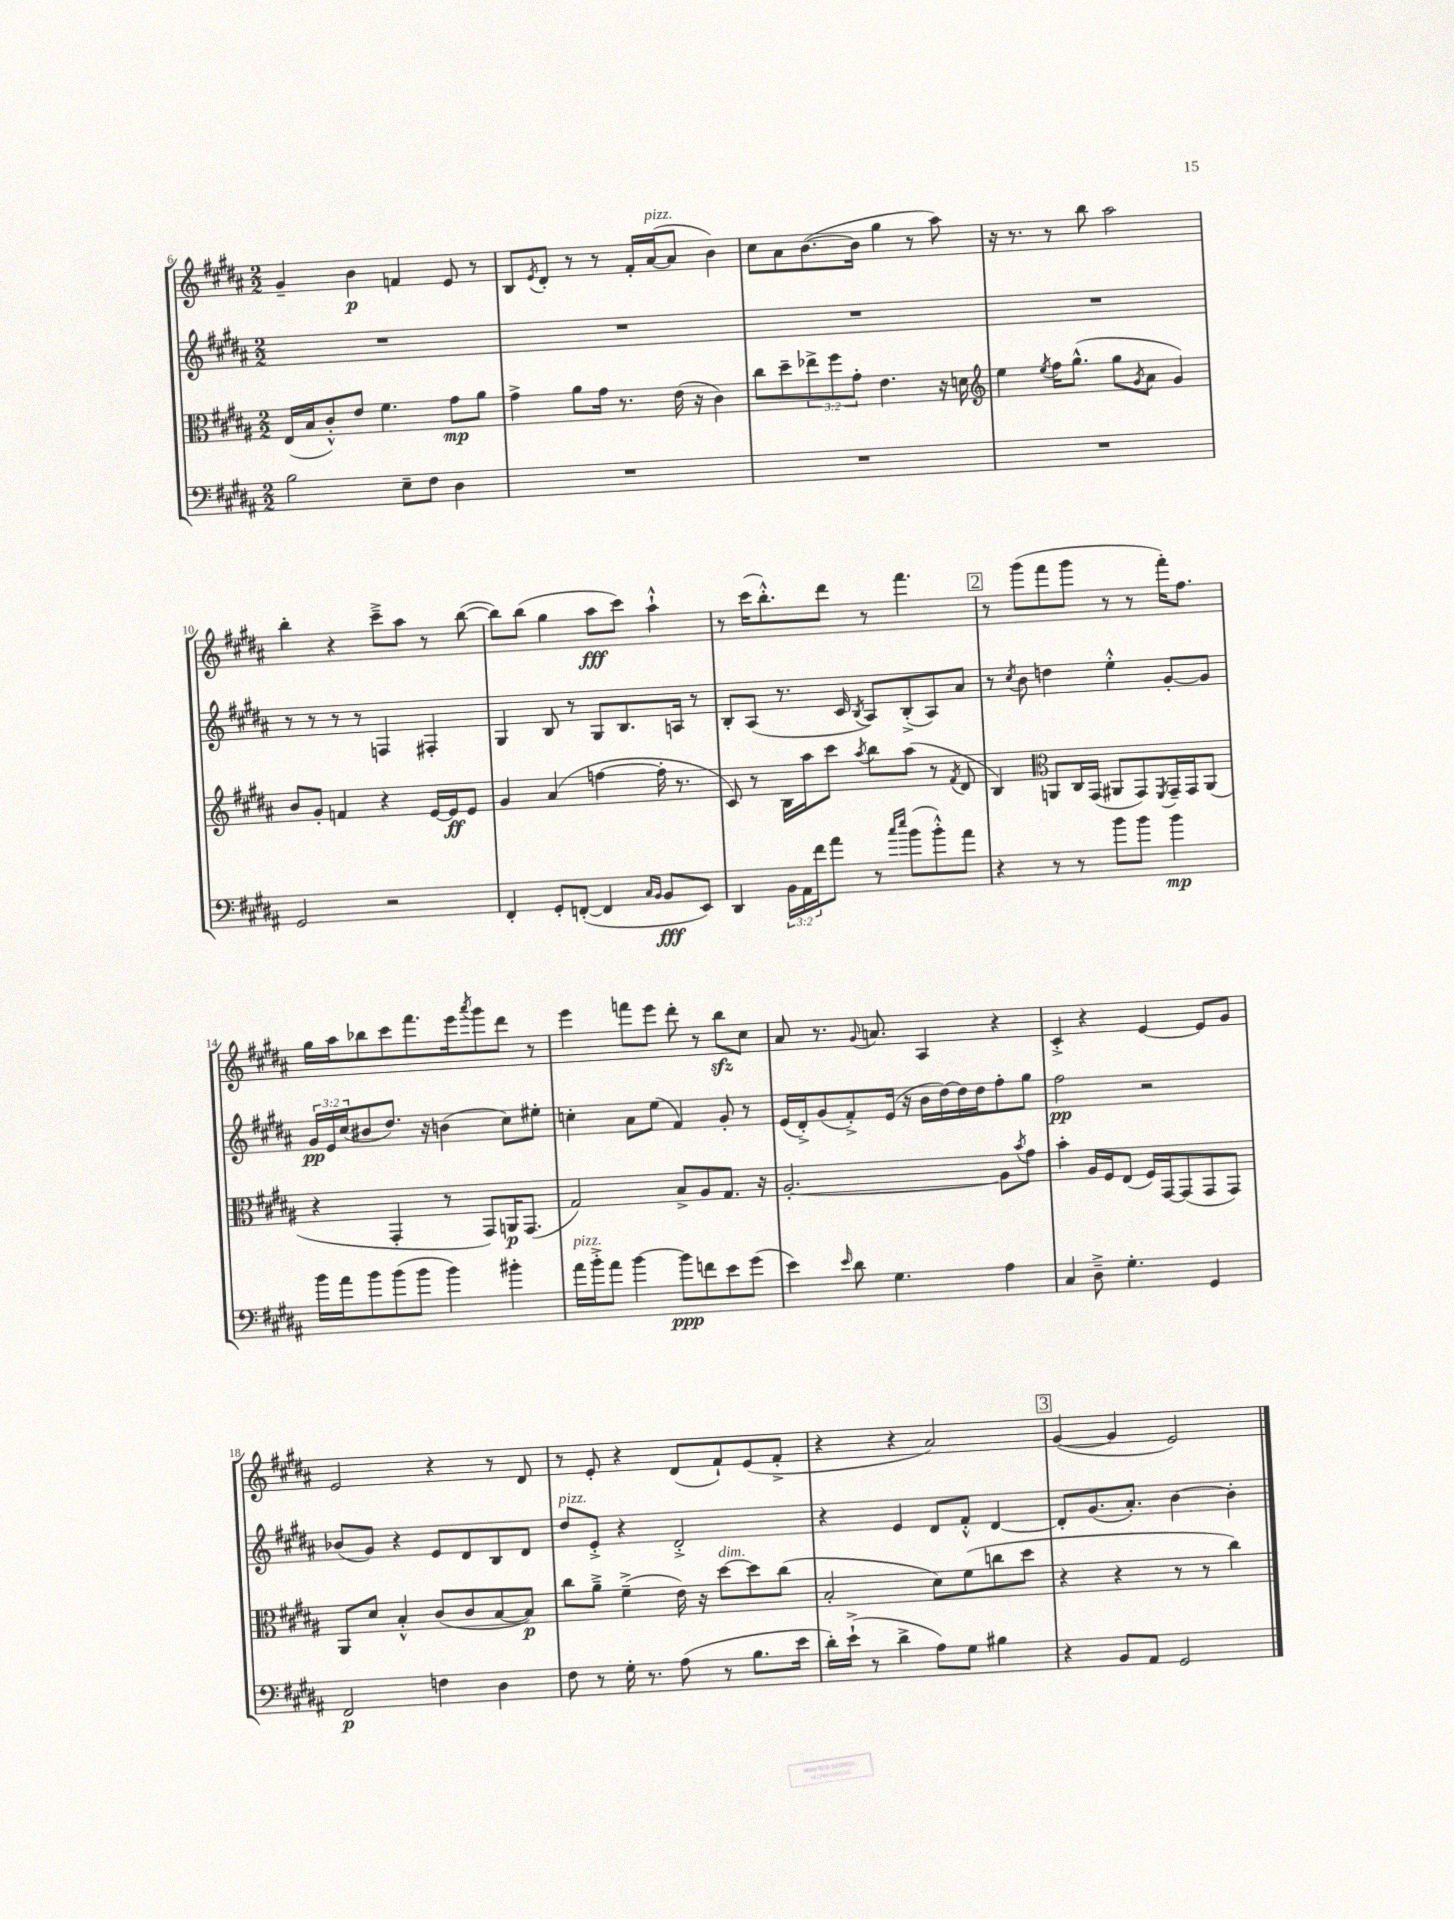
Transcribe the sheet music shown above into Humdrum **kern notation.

**kern	**dynam	**kern	**dynam	**kern	**dynam	**kern	**dynam
*part4	*part4	*part3	*part3	*part2	*part2	*part1	*part1
*staff4	*staff4	*staff3	*staff3	*staff2	*staff2	*staff1	*staff1
*clefF4	*	*clefC3	*	*clefG2	*	*clefG2	*
*k[f#c#g#d#a#]	*	*k[f#c#g#d#a#]	*	*k[f#c#g#d#a#]	*	*k[f#c#g#d#a#]	*
*M2/2	*	*M2/2	*	*M2/2	*	*M2/2	*
=6	=6	=6	=6	=6	=6	=6	=6
2B\	.	(16E/LL	.	1r	.	4g#~/	.
.	.	16B/J	.	.	.	.	.
.	.	8c#'^^/)	.	.	.	.	.
.	.	8e/J	.	.	.	4b\	p
.	.	4.f#\	.	.	.	.	.
8E~\L	.	.	.	.	.	4fn/	.
8F#\J	.	.	.	.	.	.	.
4D#\	.	8g#\L	mp	.	.	8e/	.
.	.	8a#\J	.	.	.	8r	.
=7	=7	=7	=7	=7	=7	=7	=7
1r	.	4g#^\	.	1r	.	8B/L	.
.	.	.	.	.	.	8qe/	.
.	.	.	.	.	.	8d#'/J	.
.	.	8a#\L	.	.	.	8r	.
.	.	16g#\Jk	.	.	.	8r	.
.	.	8.r	.	.	.	.	.
.	.	.	.	.	.	16f#'/LL	.
!	!	!	!	!	!	!LO:TX:a:i:t=pizz.	!
.	.	.	.	.	.	([16a#/J	.
.	.	(16e\	.	.	.	8a#/J]	.
.	.	16r	.	.	.	.	.
.	.	4c#\)	.	.	.	4b\)	.
=8	=8	=8	=8	=8	=8	=8	=8
1r	.	8cc#\L	.	1r	.	8cc#\L	.
.	.	8dd#~\	.	.	.	8a#\	.
.	.	12ee-X^\	.	.	.	([8.b\	.
.	.	12ff#\	.	.	.	.	.
.	.	12g#'\J	.	.	.	.	.
.	.	.	.	.	.	16b\Jk]	.
.	.	4.e\	.	.	.	4gg#\	.
.	.	.	.	.	.	8r	.
.	.	16r	.	.	.	8aa#\)	.
.	.	16dn\	.	.	.	.	.
=9	=9	=9	=9	=9	=9	=9	=9
*	*	*clefG2	*	*	*	*	*
1r	.	4ee\	.	1r	.	16r	.
.	.	.	.	.	.	8.r	.
.	.	8qee/	.	.	.	.	.
.	.	16ff#\KL	.	.	.	8r	.
.	.	(8.gg#^^\J	.	.	.	.	.
.	.	.	.	.	.	8bb\	.
.	.	8gg#\L	.	.	.	2aa#\	.
.	.	8qg#/	.	.	.	.	.
.	.	8a#\J	.	.	.	.	.
.	.	4g#/)	.	.	.	.	.
!!LO:LB:g=z
=10	=10	=10	=10	=10	=10	=10	=10
2GG#/	.	8b/L	.	8r	.	4bb'\	.
.	.	8g#'/J	.	8r	.	.	.
.	.	4fn/	.	8r	.	4r	.
.	.	.	.	8r	.	.	.
2r	.	4r	.	4Fn/	.	8ccc#~^\L	.
.	.	.	.	.	.	8aa#\J	.
.	.	[16e/LL	.	4F#X'/	.	8r	.
.	.	16e/J]	ff	.	.	.	.
.	.	8e/J	.	.	.	([8bb\	.
=11	=11	=11	=11	=11	=11	=11	=11
4FF#'/	.	4g#/	.	4G#/	.	8bb\L])	.
.	.	.	.	.	.	(8bb\J	.
8GG#'/L	.	(4a#/	.	8B/	.	4gg#\	.
([8FFn'/J	.	.	.	8r	.	.	.
4FF/]	.	[4ffn\	.	8G#/L	.	8aa#\L	fff
.	.	.	.	8.B/	.	8ccc#\J)	.
16qqC#/LL	.	.	.	.	.	.	.
16qqBB/JJ	.	.	.	.	.	.	.
8BB/L	fff	16ff'\]	.	.	.	4aa#`^^\	.
.	.	8.r	.	16An/Jk	.	.	.
8EE/J)	.	.	.	8r	.	.	.
=12	=12	=12	=12	=12	=12	=12	=12
4DD#/	.	8c#/)	.	8B'/L	.	8r	.
.	.	8r	.	(8A#/J	.	(16ccc#\KL	.
.	.	.	.	.	.	8.bb'^^\)	.
24BB\LL	.	16B\LL	.	8.r	.	.	.
24AA#\	.	.	.	.	.	.	.
.	.	16aa#\J	.	.	.	.	.
24f#\J	.	.	.	.	.	.	.
8a#\J	.	8ccc#\J	.	.	.	8ddd#\J	.
.	.	.	.	16c#/	.	.	.
.	.	8qaa#/	.	8qB/	.	.	.
8r	.	8bb\L	.	8A#/L)	.	8r	.
16qqcc#/LL	.	.	.	.	.	.	.
16qqee/JJ	.	.	.	.	.	.	.
(8b\L	.	(8aa#\J	.	(8B'^/	.	4.fff#\	.
8b'^^\)	.	8r	.	8A#/)	.	.	.
.	.	8qf#/	.	.	.	.	.
8a#\J	.	8d#/	.	8a#/J	.	.	.
!!LO:REH:place=s1:t=2
=13	=13	=13	=13	=13	=13	=13	=13
4r	.	4B/)	.	8r	.	8r	.
.	.	.	.	8qcc#/	.	.	.
.	.	.	.	8b\	.	(8ggg#\L	.
*	*	*clefC3	*	*	*	*	*
8r	.	8AAn/L	.	4ddn\	.	8fff#\	.
8r	.	16C#/L	.	.	.	8ggg#\J	.
.	.	(16GG#/JJ	.	.	.	.	.
8b\L	.	8AA#X/L	.	4ee'^^\	.	8r	.
8b\J	.	8GG#/)	.	.	.	8r	.
.	.	8qFF#/	.	.	.	.	.
4b\	mp	16GG#~/L	.	[8g#'/L	.	16fff#'\KL)	.
.	.	16GG#/J	.	.	.	8.ff#\J	.
.	.	(8AA#/J	.	8g#/J]	.	.	.
!!LO:LB:g=z
=14	=14	=14	=14	=14	=14	=14	=14
16b\LL	.	4r	.	24g#/LL	pp	16gg#\LL	.
.	.	.	.	24e/	.	.	.
16a#\J	.	.	.	.	.	16aa#\J	.
.	.	.	.	(24cc#/J	.	.	.
8b\	.	.	.	8b#X/	.	8bb-X\	.
(8b\	.	4GG#'/	.	8.dd#/J)	.	8ccc#\	.
8b\J	.	.	.	.	.	8.fff#\	.
.	.	.	.	16r	.	.	.
4b\)	.	8r	.	(4bn\	.	.	.
.	.	.	.	.	.	16eee\k	.
.	.	.	.	.	.	8qaaa#/	.
.	.	8GG#/L)	.	.	.	8ggg#\	.
4b#X'\	.	16AAn/K	p	8cc#\L)	.	8ddd#\J	.
.	.	(8.GG#/J	.	.	.	.	.
.	.	.	.	8ee#X'\J	.	8r	.
=15	=15	=15	=15	=15	=15	=15	=15
!LO:TX:a:i:t=pizz.	!	!	!	!	!	!	!
16a#\LL	.	2G#/)	.	4ccn'\	.	4eee\	.
16b'^\J	.	.	.	.	.	.	.
8a#\J	.	.	.	.	.	.	.
[4b\	.	.	.	8a#\L	.	8fffn\L	.
.	.	.	.	(8ee\J	.	8eee\J	.
8b\L]	ppp	8B^/L	.	4f#/)	.	8ddd#'\	.
8fn\	.	8A#/	.	.	.	8r	.
8e\	.	8.G#/J	.	8g#'/	.	8bbzz\L	.
(8g#\J	.	.	.	8r	.	8cc#\J	.
.	.	16r	.	.	.	.	.
=16	=16	=16	=16	=16	=16	=16	=16
4e\)	.	[2.A#'/	.	(16e/LL	.	8a#/	.
.	.	.	.	16d#'^/J)	.	.	.
.	.	.	.	(8g#/	.	8.r	.
16qqe/	.	.	.	.	.	.	.
8d#\	.	.	.	8f#'^/)	.	.	.
.	.	.	.	.	.	8qqg#/	.
.	.	.	.	.	.	8.an/	.
4.G#\	.	.	.	(16e/Jk	.	.	.
.	.	.	.	16r	.	.	.
.	.	.	.	16b\LL	.	4A#/	.
.	.	.	.	[16dd#\)	.	.	.
.	.	.	.	16dd#\]	.	.	.
.	.	.	.	16dd#\J	.	.	.
4A#\	.	8A#\L]	.	8ff#'\	.	4r	.
.	.	8qb/	.	.	.	.	.
.	.	8g#\J	.	8gg#\J	.	.	.
=17	=17	=17	=17	=17	=17	=17	=17
4C#/	.	4b'\	.	2ff#\	pp	4c#'^/	.
8D#~^\	.	16A#/LL	.	.	.	4r	.
.	.	16F#/J	.	.	.	.	.
4.G#'\	.	(8E/J	.	.	.	.	.
.	.	16F#/LL)	.	2r	.	[4e/	.
.	.	[16GG#/J	.	.	.	.	.
.	.	(8GG#/]	.	.	.	.	.
4GG#/	.	8GG#/	.	.	.	8e/L]	.
.	.	8GG#/J)	.	.	.	8g#/J	.
!!LO:LB:g=z
=18	=18	=18	=18	=18	=18	=18	=18
2FF#/	p	8AA#/L	.	(8b-X/L	.	2e/	.
.	.	8d#/J	.	8g#/J)	.	.	.
.	.	4B'^^/	.	4r	.	.	.
4Fn\	.	(8c#/L	.	8e/L	.	4r	.
.	.	8c#/	.	8d#/	.	.	.
4D#\	.	[8B/	.	8B/	.	8r	.
.	.	8B/J])	p	8d#/J	.	8d#/	.
=19	=19	=19	=19	=19	=19	=19	=19
!	!	!	!	!LO:TX:a:i:t=pizz.	!	!	!
8F#\	.	8cc#\L	.	8dd#/L	.	8r	.
8r	.	8a#~^\J	.	8e'^/J	.	8e'/	.
16G#'\	.	(4f#~^\	.	4r	.	4r	.
8.r	.	.	.	.	.	.	.
(8A#\	.	16e\)	.	2d#'^/	.	(8d#/L	.
.	.	16r	.	.	.	.	.
!	!	!LO:TX:a:i:t=dim.	!	!	!	!	!
8r	.	[8dd#\L	.	.	.	8f#`/)	.
8.B\L	.	8dd#\]	.	.	.	(8e/	.
.	.	(8cc#\J	.	.	.	8f#'^/J	.
16e\Jk	.	.	.	.	.	.	.
=20	=20	=20	=20	=20	=20	=20	=20
16d#'\LL)	.	2B'/	.	4r	.	4r	.
(16e`^\JJ	.	.	.	.	.	.	.
8r	.	.	.	.	.	.	.
4d#^\	.	.	.	4e/	.	4r	.
8A#\L)	.	8d#\L)	.	8d#/L	.	2a#/)	.
8G#\J	.	(8f#\	.	8f#'^^/J	.	.	.
4B#X\	.	8ccn\	.	[4d#/	.	.	.
.	.	8dd#\J	.	.	.	.	.
!!LO:REH:place=s1:t=3
=21	=21	=21	=21	=21	=21	=21	=21
4r	.	4r	.	8d#'/L]	.	([4g#/	.
.	.	.	.	(8.g#/	.	.	.
8BB/L	.	4r	.	.	.	4g#/]	.
.	.	.	.	8.a#'/J)	.	.	.
8AA#/J	.	.	.	.	.	.	.
2GG#/	.	8r	.	[4b\	.	2e/)	.
.	.	8r	.	.	.	.	.
.	.	4cc#\)	.	4b'\]	.	.	.
==	==	==	==	==	==	==	==
*-	*-	*-	*-	*-	*-	*-	*-
